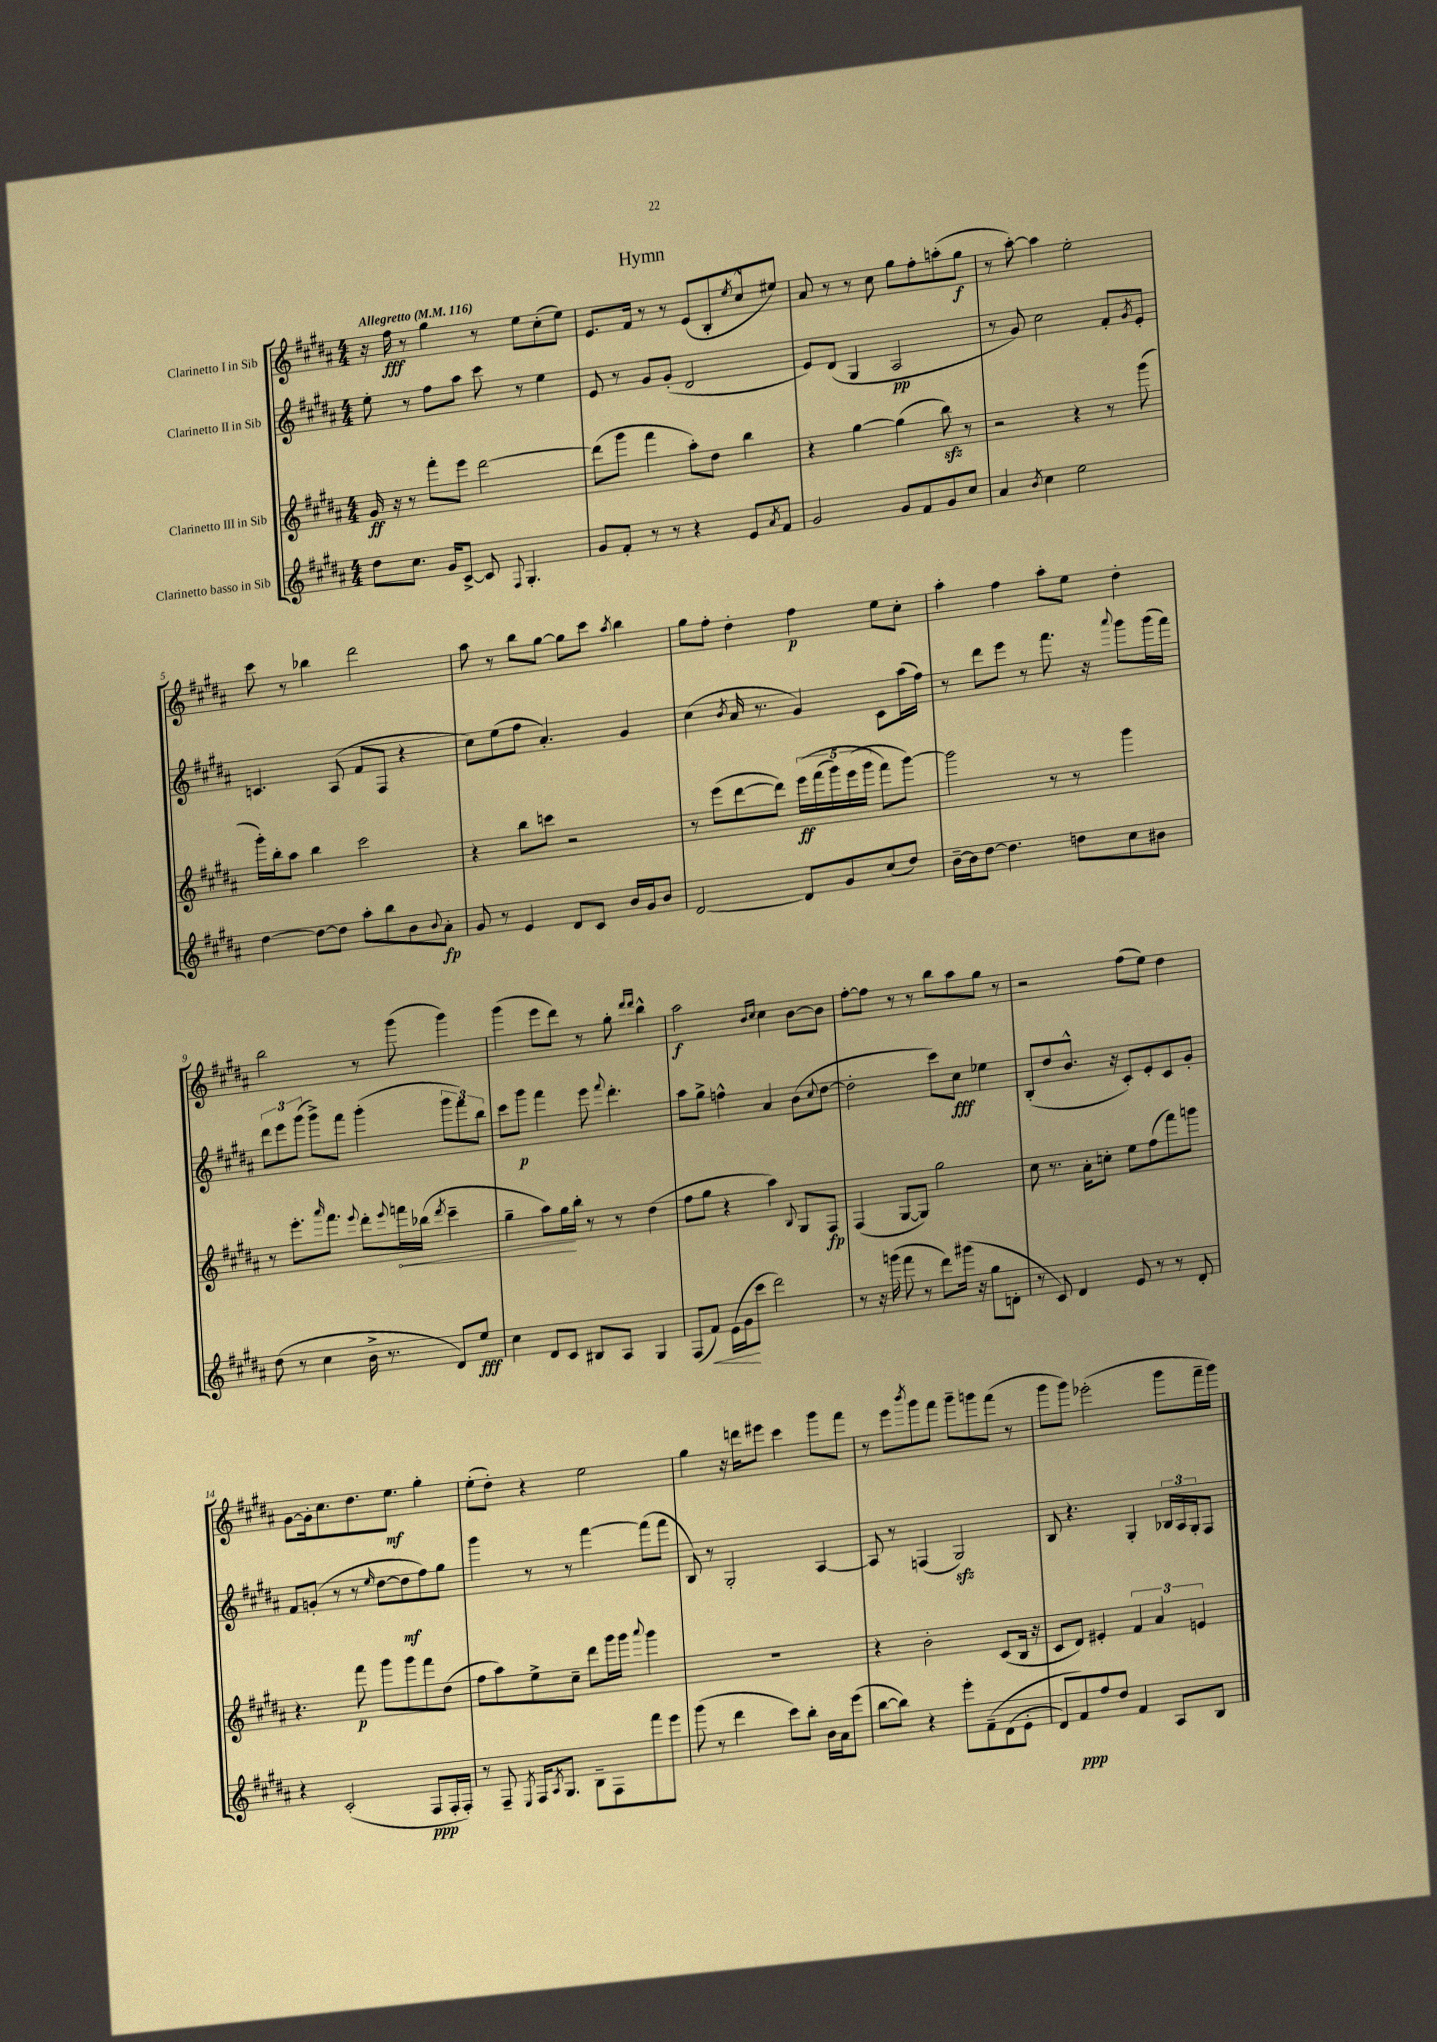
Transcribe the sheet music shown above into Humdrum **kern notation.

**kern	**kern	**kern	**kern
*staff4	*staff3	*staff2	*staff1
*clefG2	*clefG2	*clefG2	*clefG2
*k[f#c#g#d#a#]	*k[f#c#g#d#a#]	*k[f#c#g#d#a#]	*k[f#c#g#d#a#]
*M4/4	*M4/4	*M4/4	*M4/4
*MM116	*MM116	*MM116	*MM116
8dd#	16g#	8ee'	16r
.	16r	.	16ff#
8.cc#	8r	8r	8r
.	8fff#'	8ff#	4gg#
16g#	.	.	.
[8c#^	8eee	8aa#	.
8c#]	[2ddd#	8ccc#	8r
8qqF#	.	.	.
4.G#'	.	8r	8ee
.	.	4ee	(8cc#'
.	.	.	8ee)
=	=	=	=
8g#	(8ddd#]	8e	8.e
8f#'	8ggg#	8r	.
.	.	.	16f#
8r	4fff#	8g#	8r
8r	.	(8g#'	8r
4r	8aa#')	2d#	(8e
.	8dd#	.	8B'
.	.	.	8qee
8e	4bb	.	8cc#^^
8qa#	.	.	.
8f#	.	.	8ee#)
=	=	=	=
2g#	4r	8e)	8a#
.	.	(8d#	8r
.	[4gg#	4G#	8r
.	.	.	8cc#
8g#	(4gg#]	2A#	8gg#
8f#	.	.	8ff#'
8g#	8bb)	.	(8aa'
8cc#	8r	.	8gg#
=	=	=	=
4a#	2r	8r	8r
.	.	8g#)	[8aa#')
8qb	.	.	.
4cc#	.	2cc#	4aa#]
2ee	4r	.	2ee'
.	8r	8f#'	.
.	.	8qg#	.
.	(8ggg#	8e'	.
=	=	=	=
[4dd#	16ggg#')	4.c	8ccc#
.	16bb'	.	.
.	8aa#	.	8r
8dd#_	4bb	.	4bb-
8dd#]	.	(8A#	.
8aa#'	2ccc#	8f#	2ddd#
8bb	.	8F#	.
8b	.	4r	.
8qqb	.	.	.
8a#'	.	.	.
=	=	=	=
8g#	4r	8cc#)	8aa#
8r	.	(8ee	8r
4e	8bb	8ff#	8bb
.	8ccc	4.a#')	[8gg#
8d#	2r	.	8gg#]
8c#	.	.	8ccc#
.	.	.	8qaa#
16b	.	4g#	4bb
16g#	.	.	.
8b	.	.	.
=	=	=	=
[2d#	8r	(4cc#	8gg#
.	(8eee	.	8ff#'
.	.	8qb	.
.	[8ddd#	16a#	4dd#'
.	.	8.r	.
.	8ddd#])	.	.
8d#]	&(20eee	4g#)	4ff#
.	(20fff#	.	.
.	20ggg#)	.	.
8g#	.	.	.
.	(20eee	.	.
.	20ggg#	.	.
(8cc#	8fff#&)	8c#	8ee
8dd#)	[8ggg#)	(16aa#	8cc#'
.	.	16ff#)	.
=	=	=	=
[16b~	2ggg#]	8r	4aa#'
16b]	.	.	.
[8dd#	.	8ddd#	.
4.dd#]	.	8eee	4ff#
.	.	8r	.
.	8r	8.fff#	8aa#'
8dd	8r	.	8ee
.	.	16r	.
.	.	8qqaaa#	.
8cc#	4ggg#	8ggg#	4dd#'
8b#	.	(16ggg#	.
.	.	16fff#)	.
=	=	=	=
(8dd#	8r	12ddd#	2bb
.	.	12eee	.
8r	8.eee'	.	.
.	.	(12ggg#	.
4cc#	.	8ggg#^)	.
.	16qqaaa#	.	.
.	8.fff#	.	.
.	.	8fff#	.
.	8qqeee	.	.
16b^	8ddd#'	(4ggg#'	8r
8.r	.	.	.
.	8qqeee	.	.
.	16fff	.	(8ggg#
.	(16bb-	.	.
.	8qddd#	.	.
8d#)	4ccc#~	12ggg#	4ggg#)
.	.	12fff#)	.
8ee	.	.	.
.	.	12bb	.
=	=	=	=
4cc#	4gg#~	8ccc#	(4ggg#
.	.	8ggg#	.
8d#	8aa#)	4fff#	8eee
8c#	16gg#	.	8ddd#)
.	16bb'	.	.
8B#	8r	8eee	8r
.	.	8qqfff#	.
8A#	8r	4.ddd#'	8gg#'
.	.	.	16qqddd#
.	.	.	16qqddd#
4G#	(4dd#	.	4bb^^
=	=	=	=
(8F#	8ff#	8aa#	2aa#
8f#)	8gg#	8gg#^	.
(16e	4r	4ff^^	.
16g#	.	.	.
8ccc#	.	.	.
.	.	.	16qqb
.	.	.	16qqcc#
2ddd#)	4aa#)	4a#	4cc#
.	8qqB	.	.
.	8G#	(8b	[8b
.	.	8qqcc#	.
.	8F#	[8dd#	8b]
=	=	=	=
8r	(4F#	2dd#']	[8ff#'
16r	.	.	8ff#]
(16ggg	.	.	.
8fff#	[8G#	.	8r
8r	8G#])	.	8r
8ddd#)	2gg#	8ccc#)	8bb
(16ggg#	.	8cc#	8aa#
16r	.	.	.
8gg#	.	4ee-	8gg#
8d'	.	.	8r
=	=	=	=
8r	8cc#	(8B'	2r
8c#)	8.r	8dd#	.
4d#	.	8.b^^	.
.	16a#'	.	.
.	8cc'	.	.
.	.	16r	.
8e	8ee	8c#')	(8ff#
8r	(8ff#	8e'	8ee)
8r	8fff#)	8c#	4dd#
8d#'	8ggg	8g#'	.
=	=	=	=
4r	4.r	8f#	[8g#
.	.	(8g'	16g#']
.	.	.	8.cc#
(2c#'	.	8r	.
.	8fff#	8r	8.dd#
.	.	16qqee	.
.	8ggg#	[8dd#	.
.	.	.	8.ee
.	8ggg#	8dd#]	.
8F#	8fff#	8ff#)	4gg#'
16F#'	(8dd#	8gg#	.
16F#')	.	.	.
=	=	=	=
8r	8ff#	4ggg#	(8ee'
8F#~	8aa#)	.	8dd#')
8qE	.	.	.
16F#	8ee^	8r	4r
8qA#	.	.	.
8.G#	.	.	.
.	8cc#~	8r	.
8B~	8ddd#	[4fff#	2ee
8F#	16ggg#	.	.
.	16ggg#	.	.
.	8qqaaa#	.	.
8fff#	4ggg#	(8fff#]	.
8eee	.	8fff#	.
=	=	=	=
(8ggg#	1r	8B)	4gg#
8r	.	8r	.
4ddd#	.	2G#'	16r
.	.	.	16ddd
.	.	.	8eee#
8ccc#)	.	.	4ccc#
8bb'	.	.	.
16b	.	[4A#	8ggg#
16a#	.	.	.
(8eee	.	.	8fff#
=	=	=	=
[8bb	4r	8A#]	8r
8bb])	.	8r	8eee
.	.	.	8qbbb
4r	2b'	(4F	8ggg#
.	.	.	8fff#
8eee'	.	2G#)	8ggg#~
&(8f#~	.	.	8ggg
(8d#	(8c#	.	(8fff#
8e'	16B	.	8r
.	16r	.	.
=	=	=	=
8d#)	8c#	8B	8ggg#
8f#&)	8d#)	4.r	8ggg#)
8ff#	4e#'	.	(2eee-'
8dd#	.	.	.
4f#	6f#	4G#'	.
.	6a#	.	.
8A#	.	24B-	8ggg#
.	.	24A#	.
.	6e	24G#'	.
8B	.	8F#	16fff#~
.	.	.	16ggg#)
==	==	==	==
*-	*-	*-	*-
